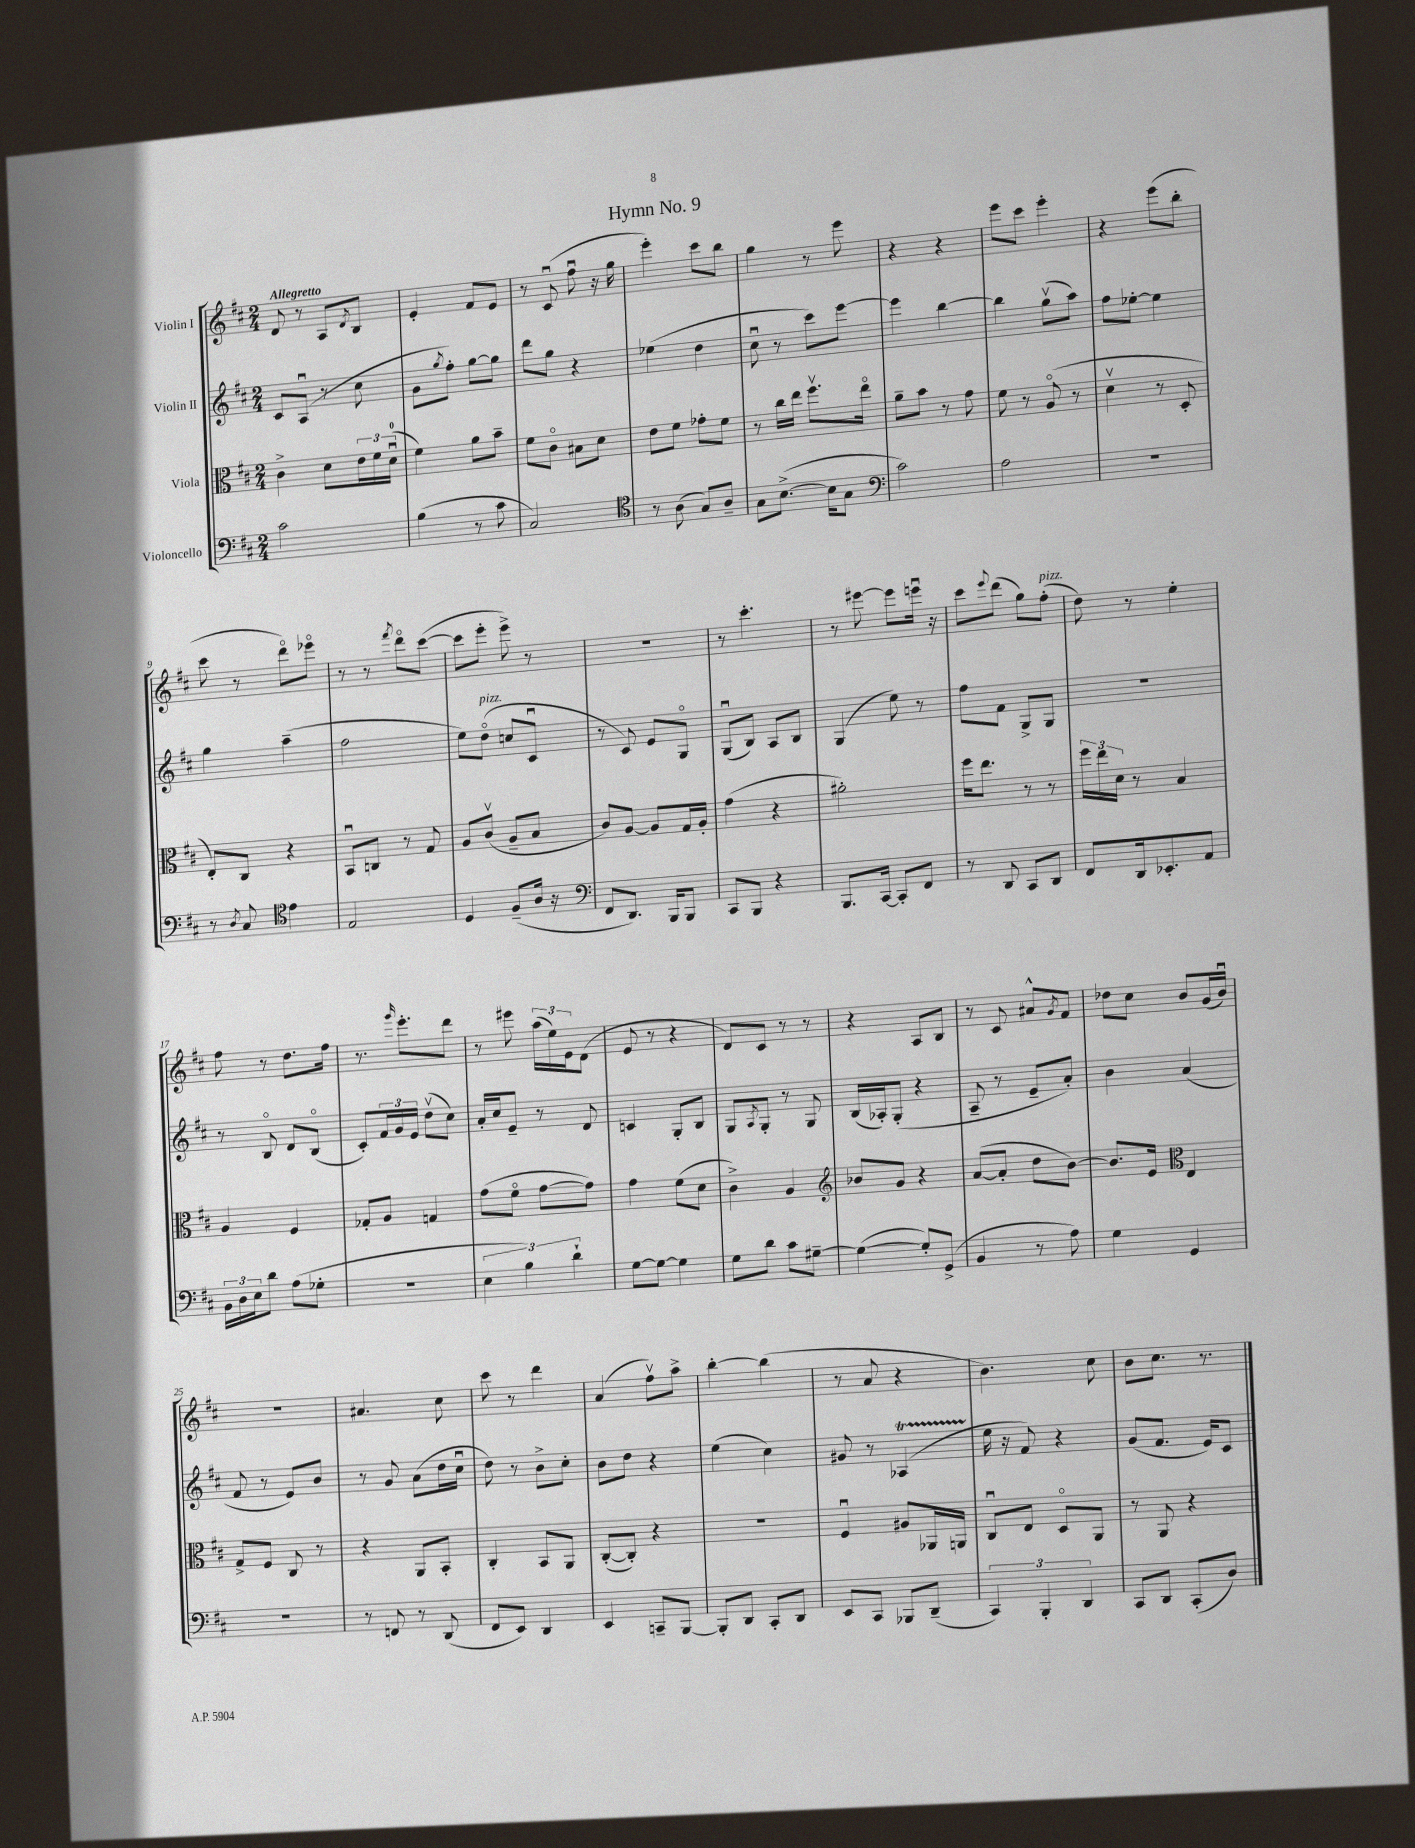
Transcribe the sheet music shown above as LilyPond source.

\header { title = "Hymn No. 9" }
<<
\new StaffGroup <<
\new Staff = "s0" \with { instrumentName = "Violin I" } {
    \clef treble \key d \major \numericTimeSignature \time 2/4 \tempo "Allegretto"
    d'8 r8 a8 \acciaccatura { d'8 } b8 |
    e'4-. fis'8 e'8 |
    r8 cis'8\downbow( fis''8\downbow r16 g''16 |
    e'''4-.) cis'''8 b''8 |
    g''4 r8 e'''8 |
    r4 r4 |
    e'''8 cis'''8 e'''4-. |
    r4 e'''8( b''8-. |
    cis'''8 r8 d'''8\flageolet) ees'''8\flageolet |
    r8 r8 \acciaccatura { fis'''8 } d'''8\flageolet cis'''8~( |
    cis'''8 e'''8-. e'''8->) r8 |
    r2 |
    r8 cis'''4.-. |
    r8 eis'''8~ eis'''8 e'''16\downbow r16 |
    cis'''8 \appoggiatura { e'''8 } d'''8( g''8) fis''8-.^\markup { \italic "pizz." }( |
    d''8) r8 e''4-. |
    fis''8 r8 d''8. fis''16 |
    r8. \grace { g'''16 } e'''8.-. d'''8 |
    r8 eis'''8 \tuplet 3/2 { a''16( e''16) e'16 } d'8( |
    e'8 r8 r4 |
    d'8) cis'8 r8 r8 |
    r4 a8 b8 |
    r8 cis'8 ais'8-^ \acciaccatura { g'8 } fis'8 |
    des''8 cis''8 b'8 g'16( b'16\downbow) |
    R2 |
    ais'4. cis''8 |
    cis'''8 r8 d'''4 |
    a'4( fis''8\upbow) a''8-> |
    b''4~-. b''4( |
    r8 a'8 r4 |
    b'4.) cis''8 |
    b'8 cis''8. r8. \bar "|." |
}
\new Staff = "s1" \with { instrumentName = "Violin II" } {
    \clef treble \key d \major \numericTimeSignature \time 2/4
    cis'8 a8\downbow( r8 cis''8 |
    g'8 \acciaccatura { g''8 } fis''8-.) g''8~ g''8 |
    d'''8 g''8 r4 |
    ees''4( d''4 |
    cis''8\downbow r8 cis'''8) e'''8~ |
    e'''4 b''4~ |
    b''4 g''8\upbow( a''8) |
    fis''8 ees''8~-. ees''4 |
    g''4 a''4--( |
    fis''2 |
    e''8) d''8\flageolet^\markup { \italic "pizz." }( c''8 cis'8\downbow |
    r8 cis'8) e'8 g8\flageolet |
    g8\downbow( b8) a8 b8 |
    g4( e''8) r8 |
    fis''8 fis'8 g8-> g8 |
    r2 |
    r8 b8\flageolet d'8 b8\flageolet( |
    cis'8-.) \tuplet 3/2 { fis'16 g'16 e'16 } d''8\upbow( cis''8) |
    a'16-. cis''16 e'8-- r8 d'8 |
    c'4 g8-. b8 |
    g8 \acciaccatura { a8 } g8-. r8 g8 |
    b16( aes16-.) g8-.( r4 |
    a8-- r8 e'8-- a'8-.) |
    b'4 a'4( |
    fis'8 r8 e'8) b'8 |
    r8 g'8 a'8( d''16 cis''16\downbow |
    d''8) r8 b'8-> cis''8-. |
    b'8 d''8 r4 |
    e''4( cis''4) |
    gis'8 r8 aes4\startTrillSpan( |
    e''16\stopTrillSpan r16 fis'8) r4 |
    g'8( fis'8. e'16) cis'8 \bar "|." |
}
\new Staff = "s2" \with { instrumentName = "Viola" } {
    \clef alto \key d \major \numericTimeSignature \time 2/4
    cis'4-> d'8 \tuplet 3/2 { e'16 fis'16 d'16-0\downbow( } |
    fis'4) a'8 b'8-- |
    fis'8 cis'8\flageolet bis8 d'8 |
    e'8 fis'8 ges'8-. fis'8 |
    r8 cis''16 e''16 fis''8.\upbow e''16\flageolet |
    a'8-- b'8 r8 g'8 |
    fis'8 r8 a8\flageolet( r8 |
    d'4\upbow r8 d8-. |
    e8-.) cis8 r4 |
    b,8\downbow c8 r8 g8 |
    a8 cis'8\upbow( a8-- b8 |
    cis'8) a8~ a8 g16 a16-. |
    g'4( r4 |
    ais'2-.) |
    fis''16 e''8. r8 r8 |
    \tuplet 3/2 { fis''16 e''16 d'16 } r8 b4 |
    a4 fis4 |
    ges8-. a8 g4 |
    g'8( fis'8\flageolet g'8~ g'8) |
    g'4 fis'8( d'8 |
    cis'4->) a4 |
    \clef treble bes'8 g'8 r4 |
    a'8~( a'8-. d''8 b'8~) |
    b'8. e'16 \clef alto e4 |
    g8-> fis8 cis8 r8 |
    r4 a,8 b,8-. |
    cis4-. b,8 a,8 |
    cis8~-.( cis8-.) r4 |
    R2 |
    fis4\downbow ais8 aes,16 a,16 |
    cis8\downbow e8 d8\flageolet a,8 |
    r8 a,8 r4 \bar "|." |
}
\new Staff = "s3" \with { instrumentName = "Violoncello" } {
    \clef bass \key d \major \numericTimeSignature \time 2/4
    cis'2 |
    b4( r8 cis'8 |
    cis2) |
    \clef tenor r8 a8( g8) a8-- |
    g8 b8.~->( b16 g8 |
    \clef bass cis'2) |
    a2 |
    R2 |
    r8 \acciaccatura { d8 } cis8 \clef tenor e'4 |
    e2 |
    d4 fis8--( a16 r16 |
    \clef bass fis,8 d,8.) b,,16 b,,8 |
    cis,8 b,,8 r4 |
    b,,8. cis,16~ cis,8-. fis,8 |
    r8 d,8 cis,8 d,8 |
    fis,8 d,16 ees,8.-. a,8 |
    \tuplet 3/2 { b,16 d16 e16 } d'8 a8( ges8-. |
    R2 |
    \tuplet 3/2 { e4 b4) d'4-! } |
    g8~ g8~ g4 |
    g8 d'8 cis'8 gis8~-- |
    gis4~( gis8-.) g,8->( |
    b,4 r8 a8) |
    g4 g,4 |
    r2 |
    r8 f,8 r8 d,8( |
    fis,8 e,8) d,4 |
    e,4 c,8-- b,,8~ |
    b,,8-. d,8 cis,8-. d,8 |
    e,8 cis,8 bes,,8 d,8--( |
    \tuplet 3/2 { cis,4) b,,4-. d,4 } |
    cis,8 d,8 cis,8-.( d8) \bar "|." |
}
>>
>>
